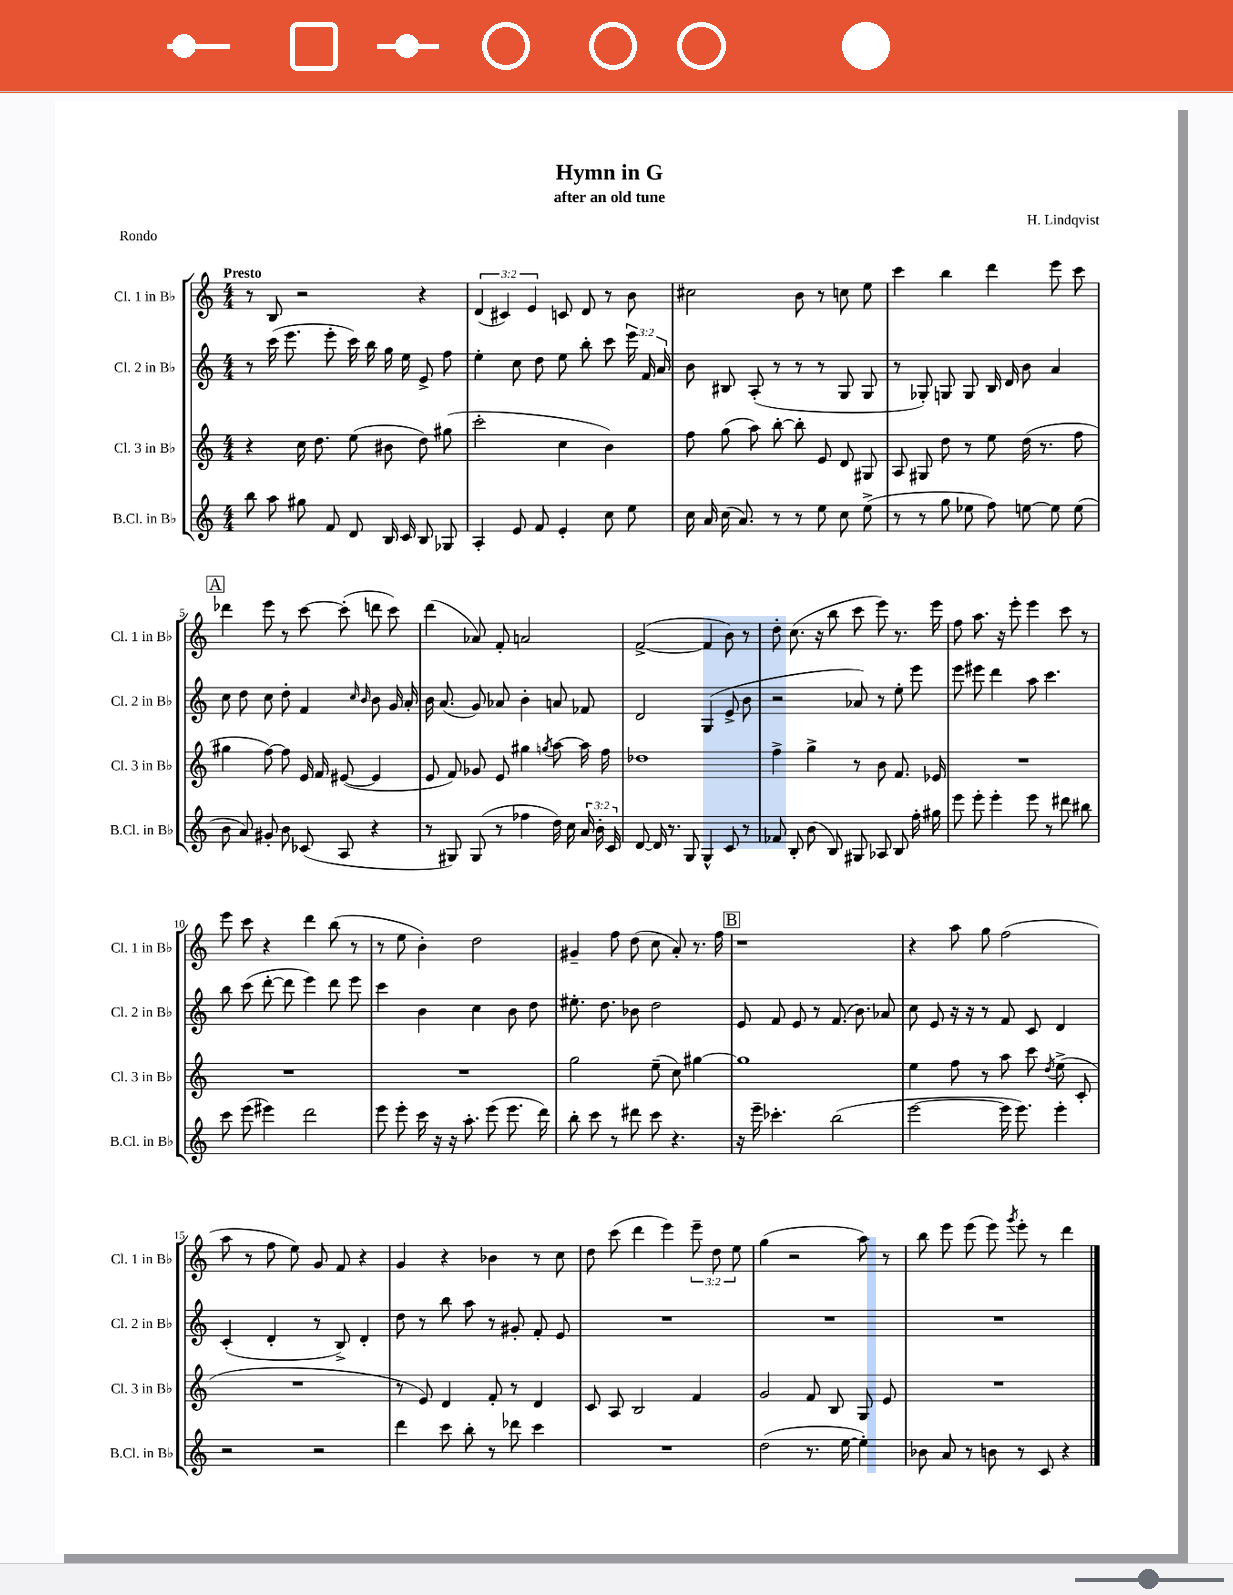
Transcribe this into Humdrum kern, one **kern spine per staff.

**kern	**kern	**kern	**kern
*part4	*part3	*part2	*part1
*staff4	*staff3	*staff2	*staff1
*I"B.Cl. in B♭	*I"Cl. 3 in B♭	*I"Cl. 2 in B♭	*I"Cl. 1 in B♭
*I'B.Cl. in B♭	*I'Cl. 3 in B♭	*I'Cl. 2 in B♭	*I'Cl. 1 in B♭
*clefG2	*clefG2	*clefG2	*clefG2
*k[]	*k[]	*k[]	*k[]
*M4/4	*M4/4	*M4/4	*M4/4
=1	=1	=1	=1
!	!	!	!LO:TX:a:B:t=Presto
8bb\	4r	8r	8r
8aa\	.	(16ccc\	8B/
.	.	8.eee\	.
8gg#X\	16cc\	.	2r
.	8.dd\	.	.
8f/	.	8eee'\	.
8d/	(8ee\	16ccc\)	.
.	.	16bb\	.
16B/	8b#X\	16gg\	.
16c/	.	16ee\	.
8B/	8dd\)	8e^/	4r
8G-X/	(8gg#X\	8ff\	.
=2	=2	=2	=2
4A'/	2ccc'\	4ee'\	(6d/
.	.	.	6c#X/)
8e/	.	8cc\	.
.	.	.	6e/
8f/	.	8dd\	.
4e'/	4cc\	8ee\	8cn/
.	.	8bb'\	8d/
8cc\	4b\)	8ccc\	8r
8ee\	.	24eee\	8b\
.	.	24f/	.
.	.	24a/	.
=3	=3	=3	=3
16cc\	8ff\	8b\	2cc#X\
16a/	.	.	.
(16cc\	(8gg\	8B#X/	.
8.a/)	.	.	.
.	8aa\)	(8A'/	.
8r	[8bb'\	8r	.
8r	8bb'\]	8r	8b\
8ee\	8e/	8r	8r
8cc\	8d/	8G/	8ccn\
(8ee^\	8G#X/	8G/	8ee\
=4	=4	=4	=4
8r	8A/	8r	4ccc\
8r	8G#X/	8G-X'/)	.
8gg\	8dd\	8Gn/	4bb\
8ee-X\	8r	8G/	.
8ff\)	8ee\	16B/	4ddd\
.	.	16d/	.
[8een\	(16dd\	8b\	.
.	8.r	.	.
8ee\]	.	4a/	8eee\
(8ee\	8ff\	.	8ccc\
!!LO:LB:g=z
!!LO:REH:place=s1:t=A
=5	=5	=5	=5
8b\	4gg#X\	8cc\	4ddd-X\
8a/)	.	8dd\	.
8g#X'/	[8ff\)	8cc\	8eee\
8b\	8ff\]	8dd'\	8r
(8c-X/	16e/	4f/	[8ccc\
.	16f/	.	.
8A/	([8e#X/	.	(8ccc'\]
.	.	16qqcc/	.
.	.	16qqb/	.
4r	4e#/]	8b\	8dddn\
.	.	16g/	8ccc\)
.	.	16a'/	.
=6	=6	=6	=6
8r	8e/	16b\	(4ddd\
.	.	(8.a/	.
8G#X/)	8f/)	.	.
(8G#/	8g-X/	8g/)	8a-X/)
8r	8e/	8a-X/	8f'/
4ff-X\	4gg#X\	4b'\	2an/
.	8qggn/	.	.
16dd\)	[8aa\	8an/	.
16cc\	.	.	.
24a/	16aa\]	8f-X/	.
24b'\	.	.	.
.	16ff\	.	.
24c/	.	.	.
=7	=7	=7	=7
[8d/	1dd-X	2d/	([2f^/
16d/]	.	.	.
8.r	.	.	.
8G/	.	.	.
4G^^/	.	(4G/	4f/]
8c/	.	8e^/	8b\)
8r	.	8b\	8r
=8	=8	=8	=8
8f-X/	4ff^\	2r	8dd'\
8B'/	.	.	(8.cc\
(8b\	4gg^\	.	.
.	.	.	16r
8B/)	.	.	8bb\
8G#X/	8r	8a-X/)	8ccc\
8A-X/	8b\	8r	8eee\)
8B/	8.f/	8ee'\	8.r
16ff'\	.	8eee\	.
16gg#X\	16e-X/	.	16eee\
=9	=9	=9	=9
8eee\	1r	8eee\	8ff\
8eee'\	.	8eee#X\	8.aa\
4eee'\	.	4ddd\	.
.	.	.	16r
.	.	.	8eee'\
8eee\	.	8aa\	4eee\
8r	.	4.ccc\	.
8ddd#X\	.	.	8ccc\
8bb#X\	.	.	8r
!!LO:LB:g=z
=10	=10	=10	=10
8ccc\	1r	8bb\	8eee\
(8eee\	.	(8ccc\	8ccc\
4eee#X\)	.	[8ddd'\	4r
.	.	8ddd\]	.
2ddd\	.	4eee\)	4ddd\
.	.	8ddd\	(8bb\
.	.	8eee\	8r
=11	=11	=11	=11
8eee\	1r	4ccc\	8r
8eee'\	.	.	8ee\
16ccc\	.	4b\	4b'\)
16r	.	.	.
16r	.	.	.
8.aa'\	.	.	.
.	.	4cc\	2dd\
(8eee\	.	.	.
8.eee\	.	8b\	.
.	.	8dd\	.
16ddd\)	.	.	.
=12	=12	=12	=12
8bb'\	2gg\	8.ee#X'\	4g#X~/
8ccc\	.	.	.
.	.	8.dd\	.
8r	.	.	8ff\
8ddd#X\	.	8b-X\	(8dd\
8ccc\	(8ee~\	2dd\	8cc\
4.r	8cc\)	.	8a'/)
.	[4gg#X\	.	8.r
.	.	.	16ff\
!!LO:REH:place=s1:t=B
=13	=13	=13	=13
16r	1gg#]	8e/	1r
16eee~\	.	.	.
4.ccc-X'\	.	8f/	.
.	.	8e/	.
.	.	8r	.
(2bb\	.	(8.f/	.
.	.	8.b\)	.
.	.	8a-X/	.
=14	=14	=14	=14
[2eee\	4ee\	8cc\	4r
.	.	8e/	.
.	8ff\	16r	8aa\
.	.	16r	.
.	8r	8r	8gg\
16eee\]	8aa\	8f/	(2ff\
8.eee\)	.	.	.
.	8ccc\	8c/	.
.	8qdd/	.	.
4eee'\	(8ee^\	4d/	.
.	8c'/	.	.
!!LO:LB:g=z
=15	=15	=15	=15
2r	1r	(4c'/	8aa\
.	.	.	8r
.	.	4d'/	8ff\
.	.	.	8ee\)
2r	.	8r	8g/
.	.	8B^/)	8f/
.	.	4d'/	4r
=16	=16	=16	=16
4ddd\	8r	8dd\	4g/
.	8e/)	8r	.
8ccc\	4d/	8bb\	4r
8bb'\	.	8aa\	.
8r	8f'/	8r	4b-X\
8ddd-X\	8r	8g#X'/	.
4ccc\	4d/	8f'/	8r
.	.	8e/	8cc\
=17	=17	=17	=17
1r	8c/	1r	8dd\
.	8A/	.	(8ccc\
.	2B/	.	4ddd\
.	.	.	4eee\)
.	4f/	.	12eee~\
.	.	.	12dd\
.	.	.	12ee\
=18	=18	=18	=18
(2dd\	2g/	1r	(4gg\
.	.	.	2r
8.r	8f/	.	.
.	8B/	.	.
[16ee\	.	.	.
4ee'\])	8G/	.	8aa\)
.	8e/	.	8r
=19	=19	=19	=19
8b-X\	1r	1r	8bb\
8a/	.	.	8eee\
8r	.	.	(8eee\
8bn\	.	.	8eee\)
.	.	.	8qggg/
8r	.	.	8eee'\
8c/	.	.	8r
4r	.	.	4ddd\
==	==	==	==
*-	*-	*-	*-
